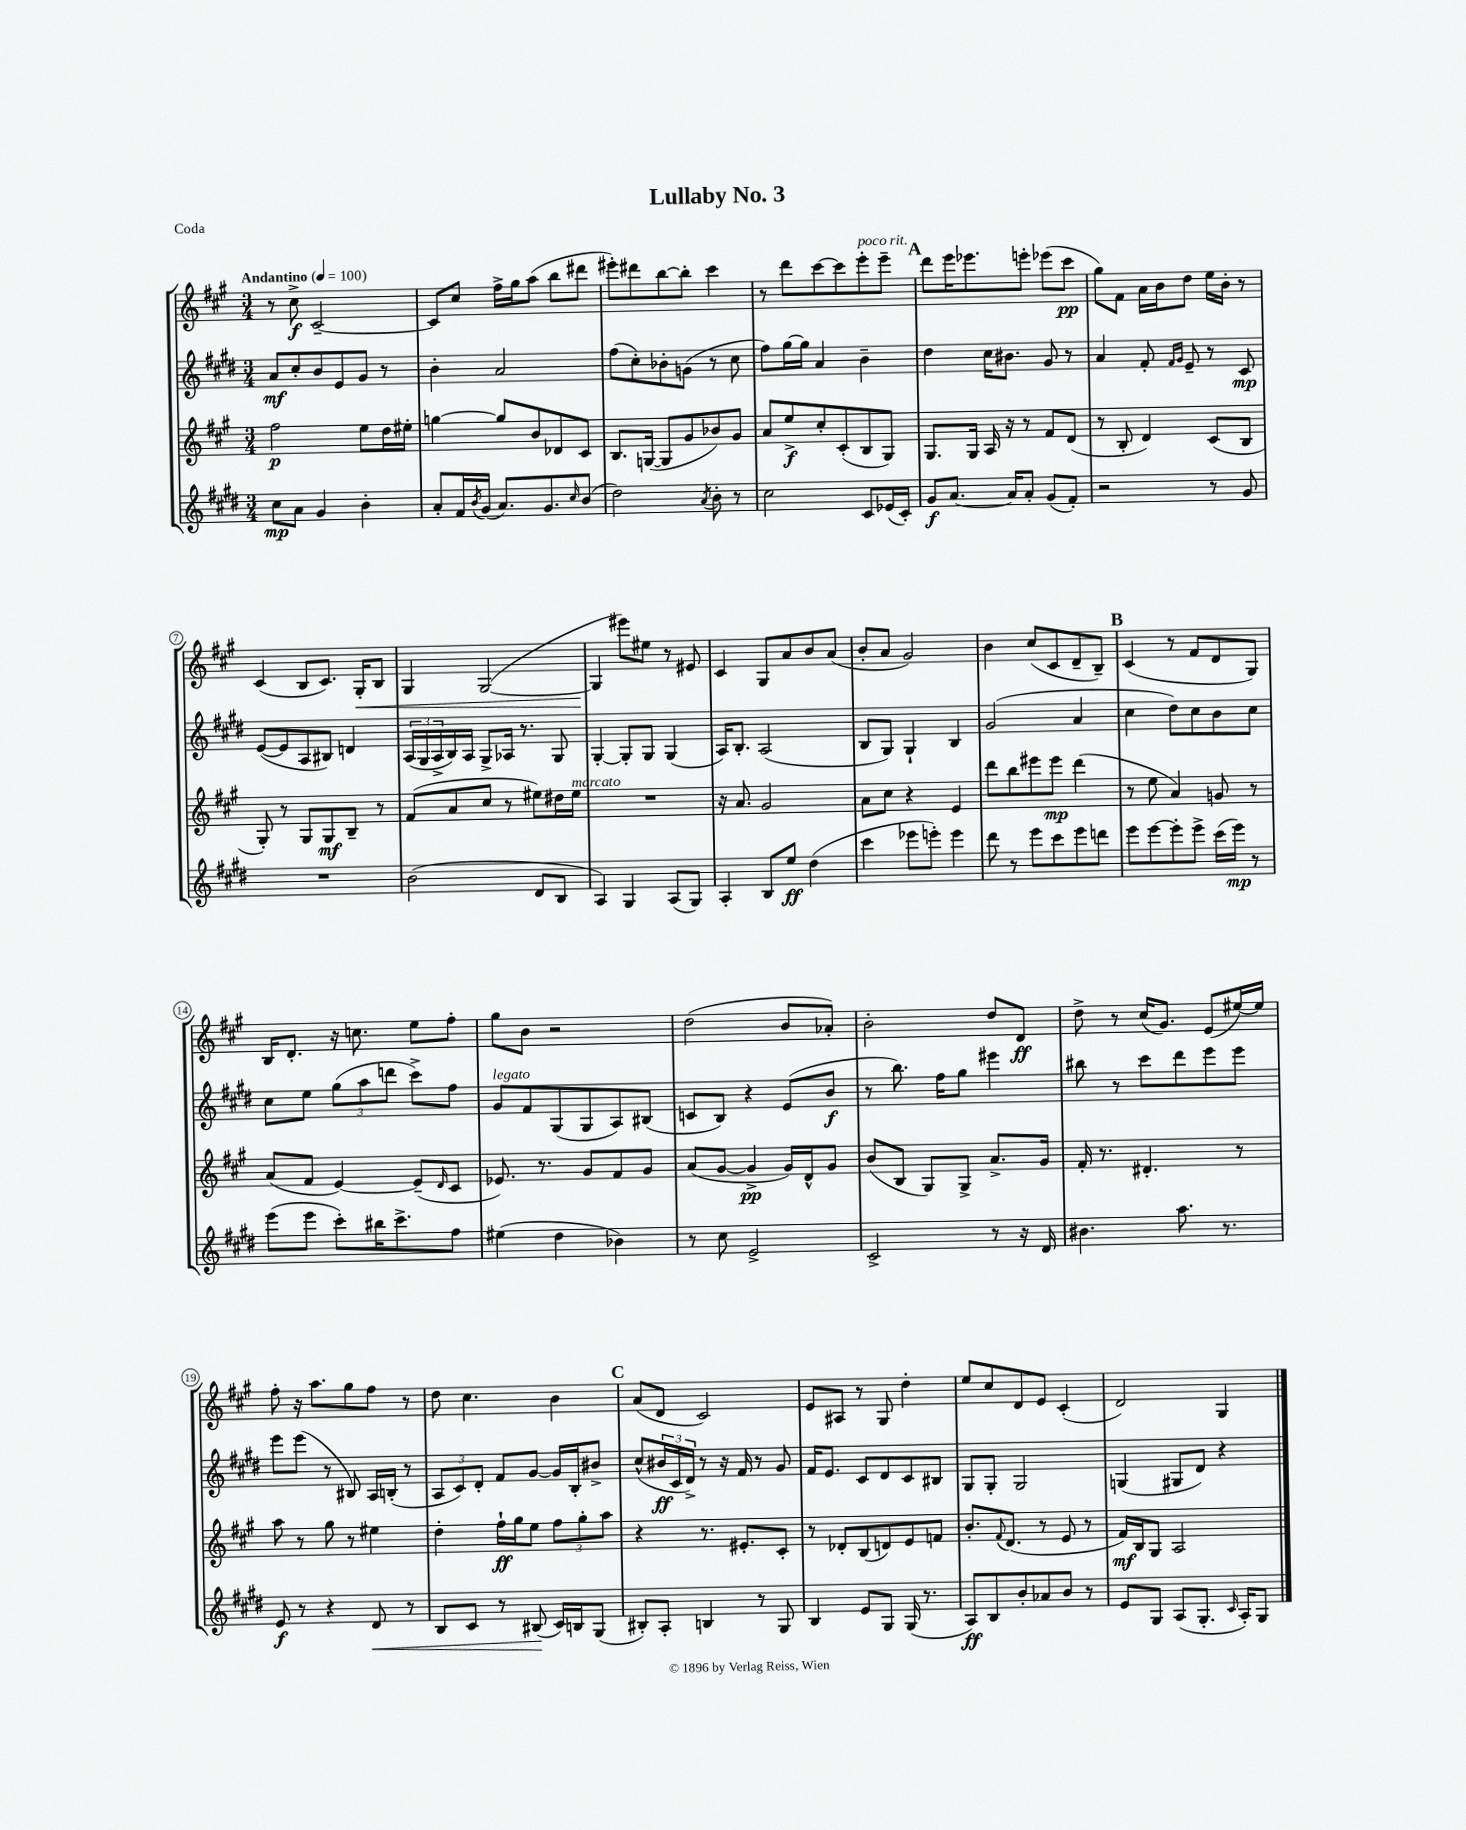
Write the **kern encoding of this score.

**kern	**dynam	**kern	**dynam	**kern	**dynam	**kern	**dynam
*part4	*part4	*part3	*part3	*part2	*part2	*part1	*part1
*staff4	*staff4	*staff3	*staff3	*staff2	*staff2	*staff1	*staff1
*clefG2	*	*clefG2	*	*clefG2	*	*clefG2	*
*k[f#c#g#d#]	*	*k[f#c#g#]	*	*k[f#c#g#d#]	*	*k[f#c#g#]	*
*M3/4	*	*M3/4	*	*M3/4	*	*M3/4	*
*MM100	*	*MM100	*	*MM100	*	*MM100	*
=1	=1	=1	=1	=1	=1	=1	=1
!	!	!	!	!	!	!LO:TX:a:B:t=Andantino	!
8cc#\L	mp	2ff#\	p	8a/L	mf	8r	.
8a\J	.	.	.	8cc#'/	.	8cc#^\	f
4g#/	.	.	.	8b/	.	[2c#~/	.
.	.	.	.	8e/	.	.	.
4b'\	.	8ee\L	.	8g#/J	.	.	.
.	.	16dd\L	.	8r	.	.	.
.	.	16ee#X'\JJ	.	.	.	.	.
=2	=2	=2	=2	=2	=2	=2	=2
8a'/L	.	[4ggn\	.	4b'\	.	8c#/L]	.
16f#/L	.	.	.	.	.	8cc#/J	.
8qb/	.	.	.	.	.	.	.
(16g#/JJ	.	.	.	.	.	.	.
8.a/L)	.	8gg/L]	.	2a/	.	16ff#^\LL	.
.	.	.	.	.	.	16gg#\J	.
.	.	8b/	.	.	.	(8aa\J	.
8.g#/	.	.	.	.	.	.	.
.	.	8d-X/	.	.	.	8bb\L	.
16qqcc#/	.	.	.	.	.	.	.
(8b/J	.	8c#/J	.	.	.	8ddd#X\J	.
=3	=3	=3	=3	=3	=3	=3	=3
2dd#\)	.	8.B/L	.	(8ff#\L	.	8eee#X'\L)	.
.	.	.	.	8cc#'\)	.	8ddd#X\	.
.	.	([16Gn/Jk	.	.	.	.	.
.	.	8G/L]	.	8b-X'\	.	[8bb\	.
.	.	8g#/	.	(8gn\J	.	8bb'\J]	.
8qa/	.	.	.	.	.	.	.
8b'\	.	8b-X/)	.	8r	.	4ccc#\	.
8r	.	8g#/J	.	8cc#\	.	.	.
=4	=4	=4	=4	=4	=4	=4	=4
2cc#\	.	8a/L	.	8ff#\L)	.	8r	.
.	.	8ee^/	f	[16gg#\L	.	8ddd\L	.
.	.	.	.	16gg#\JJ]	.	.	.
.	.	8cc#'/	.	4a/	.	[8ccc#\	.
.	.	(8c#'/	.	.	.	8ccc#\]	.
!	!	!	!	!	!	!LO:TX:a:i:t=poco rit.	!
8c#/L	.	8B/	.	4b~\	.	8eee'\	.
(16e-X/L	.	8G#/J)	.	.	.	8eee~\J	.
16c#'/JJ)	.	.	.	.	.	.	.
!!LO:REH:place=s1:t=A
=5	=5	=5	=5	=5	=5	=5	=5
8g#/L	f	8.G#/L	.	4dd#\	.	8ddd\L	.
[8.a/J	.	.	.	.	.	16eee\K	.
.	.	16G#/Jk	.	.	.	8.eee-X\	.
.	.	16A/	.	16cc#\KL	.	.	.
16a/KL]	.	16r	.	8.b#X\J	.	.	.
8a'/J	.	8r	.	.	.	8eeen'\J	.
(8g#/L	.	8f#/L	.	8g#/	.	(8eee-X\L	.
8f#'/J)	.	(8d/J	.	8r	.	8ccc#\J	pp
=6	=6	=6	=6	=6	=6	=6	=6
2r	.	8r	.	4a/	.	8gg#\L)	.
.	.	8B'/	.	.	.	8f#\J	.
.	.	4d/)	.	8f#'/	.	16a\LL	.
.	.	.	.	.	.	16b\J	.
.	.	.	.	16qqf#/LL	.	.	.
.	.	.	.	16qqg#/JJ	.	.	.
.	.	.	.	8e~/	.	8dd\J	.
8r	.	(8c#/L	.	8r	.	16ee\LL	.
.	.	.	.	.	.	16b'\JJ	.
8g#/	.	8B/J	.	8c#/	mp	8r	.
!!LO:LB:g=z
=7	=7	=7	=7	=7	=7	=7	=7
2.r	.	8G#'/)	.	([8e/L	.	(4c#/	.
.	.	8r	.	8e/]	.	.	.
.	.	8G#/L	.	8A/	.	8B/L	.
.	.	8G#/	mf	8B#X/J)	.	8.c#/J)	.
.	.	8B~/J	.	4dn/	.	.	.
!	!	!	!	!	!	!	!LO:HP:b
.	.	.	.	.	.	16G#'/KL	<
.	.	8r	.	.	.	8B/J	.
=8	=8	=8	=8	=8	=8	=8	=8
(2b\	.	(8f#/L	.	(24A/LL	.	4G#/	.
.	.	.	.	24G#/	.	.	.
.	.	.	.	24A^/	.	.	.
.	.	8a/	.	16B/)	.	.	.
.	.	.	.	16A/JJ	.	.	.
.	.	8cc#/J	.	8G#^/L	.	([2G#/	.
.	.	8r	.	16A-X/Jk	.	.	.
.	.	.	.	8.r	.	.	.
8d#/L	.	8ee#X\L)	.	.	.	.	.
8B/J	.	16dd#X\L	.	8G#/	.	.	.
!	!	!LO:TX:a:i:t=marcato	!	!	!	!	!
.	.	16ee#\JJ	.	.	.	.	.
=9	=9	=9	=9	=9	=9	=9	=9
4A/)	.	2.r	.	[4G#'/	.	4G#/]	.
4G#/	.	.	.	8G#'/L]	.	8eee#X\L)	[
.	.	.	.	8G#/J	.	8ee#X\J	.
(8A/L	.	.	.	(4G#/	.	8r	.
8G#/J)	.	.	.	.	.	8e#X/	.
=10	=10	=10	=10	=10	=10	=10	=10
4A'/	.	16r	.	16A/KL)	.	4c#/	.
.	.	8.a/	.	8.B'/J	.	.	.
8B/L	.	2g#/	.	(2A/	.	8G#/L	.
8ee/J	ff	.	.	.	.	8a/	.
(4dd#\	.	.	.	.	.	8b/	.
.	.	.	.	.	.	(8a/J	.
=11	=11	=11	=11	=11	=11	=11	=11
4ccc#\	.	8a\L	.	8B/L	.	8b'/L	.
.	.	8cc#\J	.	8G#/J)	.	8a/J	.
8eee-X\L	.	4r	.	4G#`/	.	2g#/)	.
8eeen'\J)	.	.	.	.	.	.	.
4eee\	.	4e/	.	4B/	.	.	.
=12	=12	=12	=12	=12	=12	=12	=12
8ddd#\	.	8ddd\L	.	(2g#/	.	4b\	.
8r	.	8bb\	.	.	.	.	.
8eee\L	.	8eee#X\	.	.	.	(8cc#/L	.
8ccc#\	.	8eee#\J	mp	.	.	8c#/	.
8eee\	.	(4ddd\	.	4a/	.	8d~/	.
8dddn\J	.	.	.	.	.	8B~/J)	.
!!LO:REH:place=s1:t=B
=13	=13	=13	=13	=13	=13	=13	=13
8eee\L	.	8r	.	4cc#\	.	(4c#/	.
[8eee\	.	8ee\	.	.	.	.	.
8eee'\]	.	4a/)	.	8dd#\L)	.	8r	.
8eee^\J	.	.	.	8cc#\	.	8f#/L	.
(16ccc#\LL	.	8gn/	.	8b\	.	8d/	.
16eee\JJ)	mp	.	.	.	.	.	.
8r	.	8r	.	8cc#\J	.	8G#/J)	.
!!LO:LB:g=z
=14	=14	=14	=14	=14	=14	=14	=14
(8eee\L	.	(8a/L	.	8cc#\L	.	16B/KL	.
.	.	.	.	.	.	8.d'/J	.
8eee\J	.	8f#/J	.	8ee\J	.	.	.
8ccc#'\L)	.	[4e/)	.	(12gg#\L	.	16r	.
.	.	.	.	.	.	8.ccn\	.
.	.	.	.	12aa\	.	.	.
16bb#X\K	.	.	.	.	.	.	.
.	.	.	.	12dddn\J	.	.	.
8.ccc#^\	.	.	.	.	.	.	.
.	.	(8e~/L]	.	8ccc#^\L)	.	8ee\L	.
.	.	16qqd/	.	.	.	.	.
8ff#\J	.	8c#/J	.	8ff#\J	.	8ff#'\J	.
=15	=15	=15	=15	=15	=15	=15	=15
!	!	!	!	!LO:TX:a:i:t=legato	!	!	!
(4ee#X\	.	8.e-X/)	.	8g#/L	.	8gg#\L	.
.	.	.	.	8f#/	.	8b\J	.
.	.	8.r	.	.	.	.	.
4dd#\	.	.	.	(8G#/	.	2r	.
.	.	8g#/L	.	8G#/	.	.	.
4b-X\)	.	8f#/	.	8A/)	.	.	.
.	.	8g#/J	.	(8B#X/J	.	.	.
=16	=16	=16	=16	=16	=16	=16	=16
8r	.	(8a/L	.	8cn/L	.	(2dd\	.
8cc#\	.	[8g#/J	.	8B/J)	.	.	.
2e^/	.	4g#^/]	pp	4r	.	.	.
.	.	16g#/LL)	.	(8e/L	.	8b/L	.
.	.	16d^^/J	.	.	.	.	.
.	.	8g#/J	.	8b/J	f	8a-X'/J)	.
=17	=17	=17	=17	=17	=17	=17	=17
2c#^/	.	(8b/L	.	8r	.	2b'\	.
.	.	8B/J	.	8.bb\)	.	.	.
.	.	8G#/L)	.	.	.	.	.
.	.	.	.	16ff#\KL	.	.	.
.	.	8G#^/J	.	8gg#\J	.	.	.
8r	.	8.a^/L	.	4eee#X\	.	8dd/L	.
16r	.	.	.	.	.	8d/J	ff
16d#/	.	16g#/Jk	.	.	.	.	.
=18	=18	=18	=18	=18	=18	=18	=18
4.b#X\	.	16f#'/	.	8bb#X\	.	8dd^\	.
.	.	8.r	.	.	.	.	.
.	.	.	.	8r	.	8r	.
.	.	4.d#X'/	.	8ccc#\L	.	(16cc#/KL	.
.	.	.	.	.	.	8.g#/J)	.
8.aa\	.	.	.	8ddd#\	.	.	.
.	.	.	.	8eee\	.	(8e/L	.
8.r	.	.	.	.	.	.	.
.	.	8r	.	8eee\J	.	[16ee#X/L)	.
.	.	.	.	.	.	16ee#/JJ]	.
!!LO:LB:g=z
=19	=19	=19	=19	=19	=19	=19	=19
8e/	f	8aa\	.	8eee\L	.	8ff#'\	.
8r	.	8r	.	(8eee\J	.	16r	.
.	.	.	.	.	.	8.aa\L	.
4r	.	8gg#\	.	8r	.	.	.
.	.	8r	.	8B#X/)	.	8gg#\	.
!	!LO:HP:b	!	!	!	!	!	!
8d#/	<	4ee#X\	.	16A/LL	.	8ff#\J	.
.	.	.	.	(16Bn'/JJ	.	.	.
8r	.	.	.	8r	.	8r	.
=20	=20	=20	=20	=20	=20	=20	=20
8B/L	.	4dd'\	.	12A/L	.	8dd\	.
.	.	.	.	12c#/)	.	.	.
8c#/J	.	.	.	.	.	4.cc#\	.
.	.	.	.	12d#'/J	.	.	.
8r	.	16ff#`\LL	ff	8f#/L	.	.	.
.	.	16gg#\J	.	.	.	.	.
(8B#X/	.	8ee\J	.	[8g#/J	.	.	.
16c#/LL)	[	12ff#\L	.	16g#/LL]	.	4b\	.
16Bn/J	.	.	.	16B'/J	.	.	.
.	.	12gg#'\	.	.	.	.	.
(8G#/J	.	.	.	8b#X^/J	.	.	.
.	.	12aa\J	.	.	.	.	.
!!LO:REH:place=s1:t=C
=21	=21	=21	=21	=21	=21	=21	=21
8B#X'/L)	.	4r	.	(8cc#^^/L	.	(8a/L	.
8A'/J	.	.	.	24b#X/L	ff	8d/J	.
.	.	.	.	24c#/	.	.	.
.	.	.	.	24d#^/JJ)	.	.	.
4Bn/	.	8.r	.	8r	.	2c#/)	.
.	.	.	.	16r	.	.	.
.	.	8.e#X'/L	.	16f#/	.	.	.
8r	.	.	.	8r	.	.	.
8G#/	.	8c#'/J	.	8g#/	.	.	.
=22	=22	=22	=22	=22	=22	=22	=22
4B/	.	8r	.	16f#/KL	.	8e/L	.
.	.	.	.	8.e/J	.	.	.
.	.	8d-X'/L	.	.	.	8A#X/J	.
8e/L	.	(8B/	.	8c#/L	.	8r	.
8G#/J	.	8dn/)	.	8d#/	.	8G#/	.
(16G#/	.	8e/	.	8c#/	.	4dd'\	.
8.r	.	.	.	.	.	.	.
.	.	8fn/J	.	8B#X/J	.	.	.
=23	=23	=23	=23	=23	=23	=23	=23
8A/L)	ff	8.b'/L	.	8G#/L	.	8ee/L	.
8B/	.	.	.	8G#'/J	.	8cc#/	.
.	.	8qqf#/	.	.	.	.	.
.	.	(8.d/J	.	.	.	.	.
8b'/	.	.	.	2G#/	.	8d/	.
8a-X/	.	8r	.	.	.	8e/J	.
8b/J	.	8e/	.	.	.	(4c#'/	.
8r	.	8r	.	.	.	.	.
=24	=24	=24	=24	=24	=24	=24	=24
8e/L	.	16f#/LL)	mf	(4Gn/	.	2d/)	.
.	.	16B/J	.	.	.	.	.
8G#/J	.	8G#/J	.	.	.	.	.
(8A/L	.	2A/	.	8G#X/L	.	.	.
8.G#'/J	.	.	.	8d#/J)	.	.	.
.	.	.	.	4r	.	4G#/	.
16qqc#/	.	.	.	.	.	.	.
16A'/KL)	.	.	.	.	.	.	.
8G#/J	.	.	.	.	.	.	.
==	==	==	==	==	==	==	==
*-	*-	*-	*-	*-	*-	*-	*-
